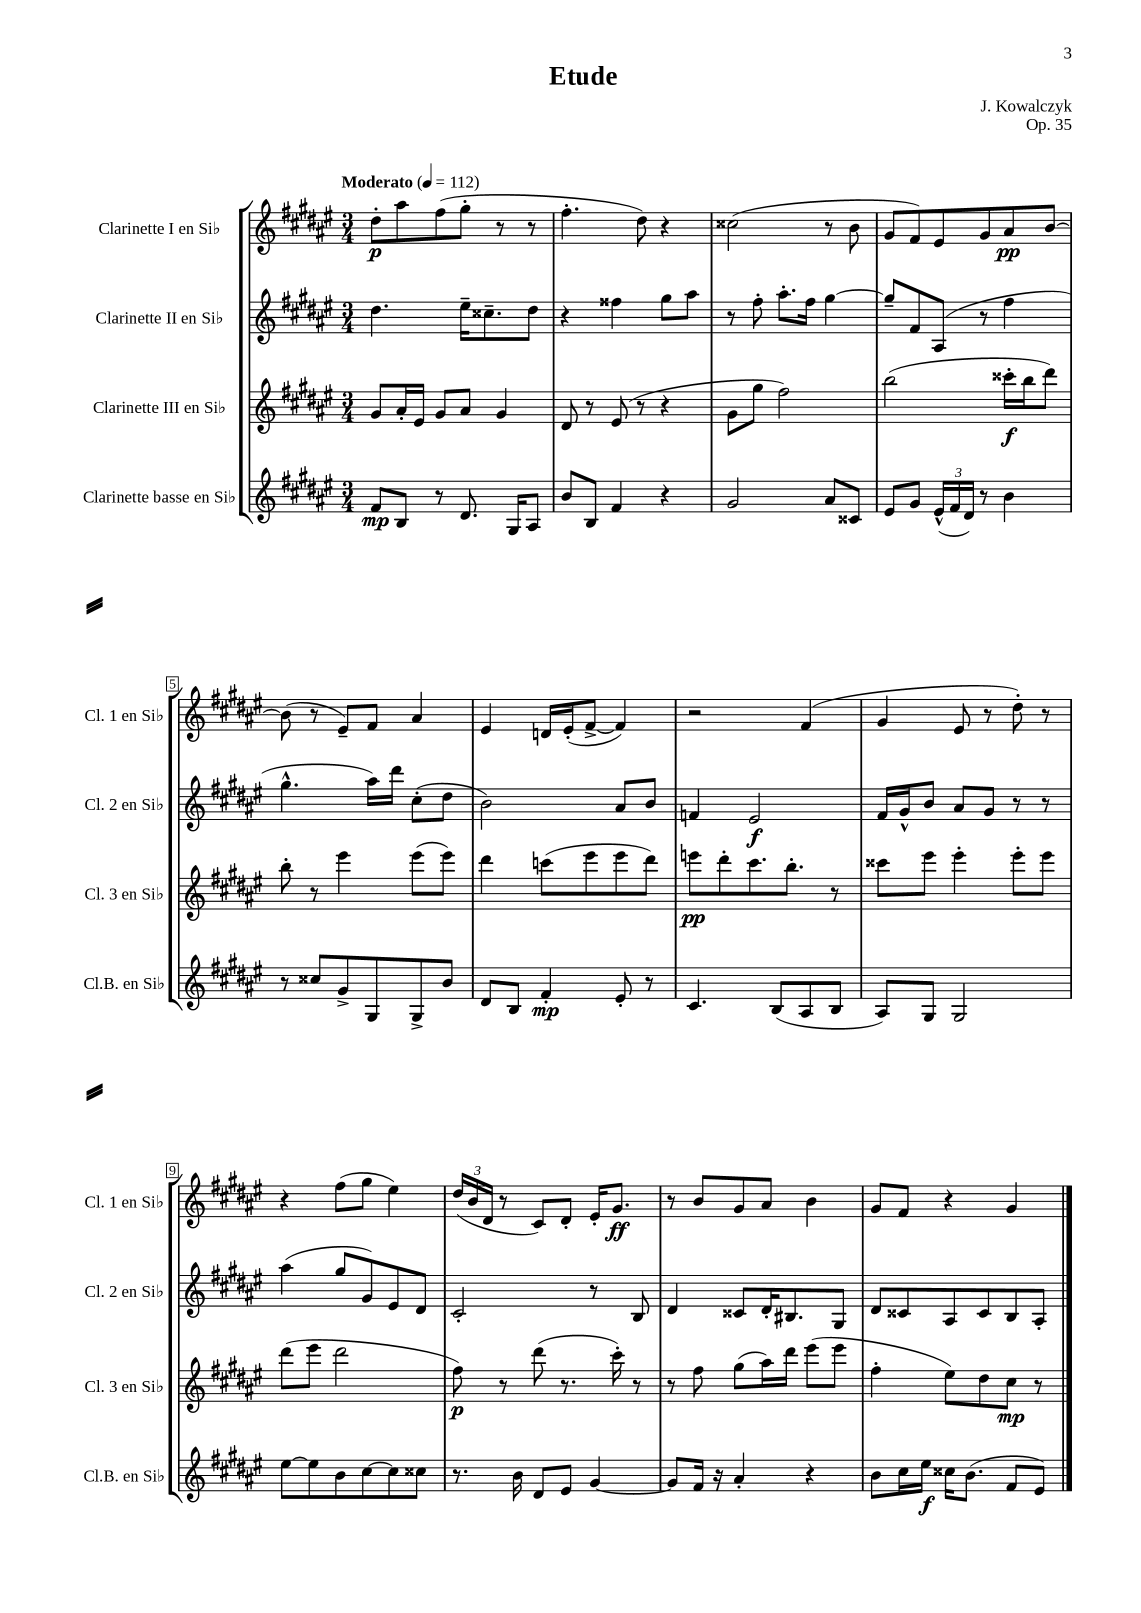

**kern	**kern	**kern	**kern
*staff4	*staff3	*staff2	*staff1
*clefG2	*clefG2	*clefG2	*clefG2
*k[f#c#g#d#a#e#]	*k[f#c#g#d#a#e#]	*k[f#c#g#d#a#e#]	*k[f#c#g#d#a#e#]
*M3/4	*M3/4	*M3/4	*M3/4
*MM112	*MM112	*MM112	*MM112
8f#	8g#	4.dd#	8dd#'
8B	16a#'	.	8aa#
.	16e#	.	.
8r	8g#	.	(8ff#
8.d#	8a#	16ee#~	8gg#'
.	.	8.cc##~	.
.	4g#	.	8r
16G#	.	.	.
8A#	.	8dd#	8r
=	=	=	=
8b	8d#	4r	4.ff#'
8B	8r	.	.
4f#	(8e#	4ff##	.
.	8r	.	8dd#)
4r	4r	8gg#	4r
.	.	8aa#	.
=	=	=	=
2g#	8g#	8r	(2cc##
.	8gg#	8ff#'	.
.	2ff#)	8.aa#'	.
.	.	16ff#	.
8a#	.	[4gg#	8r
8c##	.	.	8b
=	=	=	=
8e#	(2bb	8gg#~]	8g#
8g#	.	8f#	8f#)
(24e#^^	.	(8A#	8e#
24f#	.	.	.
24d#)	.	.	.
8r	.	8r	8g#
4b	16ccc##'	4ff#	8a#
.	16bb	.	.
.	8ddd#)	.	[8b
=	=	=	=
8r	8bb'	4.gg#^^	(8b]
8cc##	8r	.	8r
8g#^	4eee#	.	8e#~)
8G#	.	16aa#)	8f#
.	.	16ddd#	.
8G#^	(8eee#	(8cc#'	4a#
8b	8eee#)	8dd#	.
=	=	=	=
8d#	4ddd#	2b)	4e#
8B	.	.	.
4f#'	(8ccc	.	16d
.	.	.	(16e#'
.	8eee#	.	[8f#^
8e#'	8eee#	8a#	4f#])
8r	8ddd#)	8b	.
=	=	=	=
4.c#	8eee	4f	2r
.	8ddd#'	.	.
.	8.ccc#	2e#	.
(8B	.	.	.
.	8.bb'	.	.
8A#	.	.	(4f#
8B	8r	.	.
=	=	=	=
8A#)	8ccc##	16f#	4g#
.	.	16g#^^	.
8G#	8eee#	8b	.
2G#	4eee#'	8a#	8e#
.	.	8g#	8r
.	8eee#'	8r	8dd#')
.	8eee#	8r	8r
=	=	=	=
[8ee#	(8ddd#	(4aa#	4r
8ee#]	8eee#	.	.
8b	2ddd#	8gg#	(8ff#
[8cc#	.	8g#)	8gg#
8cc#]	.	8e#	4ee#)
8cc##	.	8d#	.
=	=	=	=
8.r	8ff#)	2c#'	(24dd#
.	.	.	24b
.	.	.	24d#
.	8r	.	8r
16b	.	.	.
8d#	(8ddd#	.	8c#)
8e#	8.r	.	8d#'
[4g#	.	8r	16e#'
.	16ccc#')	.	8.g#
.	8r	8B	.
=	=	=	=
8g#]	8r	4d#	8r
16f#	8ff#	.	8b
16r	.	.	.
4a#'	(8gg#	8c##	8g#
.	16aa#)	16d#'	8a#
.	16ddd#	8.B#	.
4r	(8eee#	.	4b
.	8eee#	8G#	.
=	=	=	=
8b	4ff#'	8d#	8g#
16cc#	.	8c##	8f#
16ee#	.	.	.
16cc##	8ee#)	8A#	4r
(8.b	.	.	.
.	8dd#	8c##	.
8f#	8cc#	8B	4g#
8e#)	8r	8A#'	.
==	==	==	==
*-	*-	*-	*-
